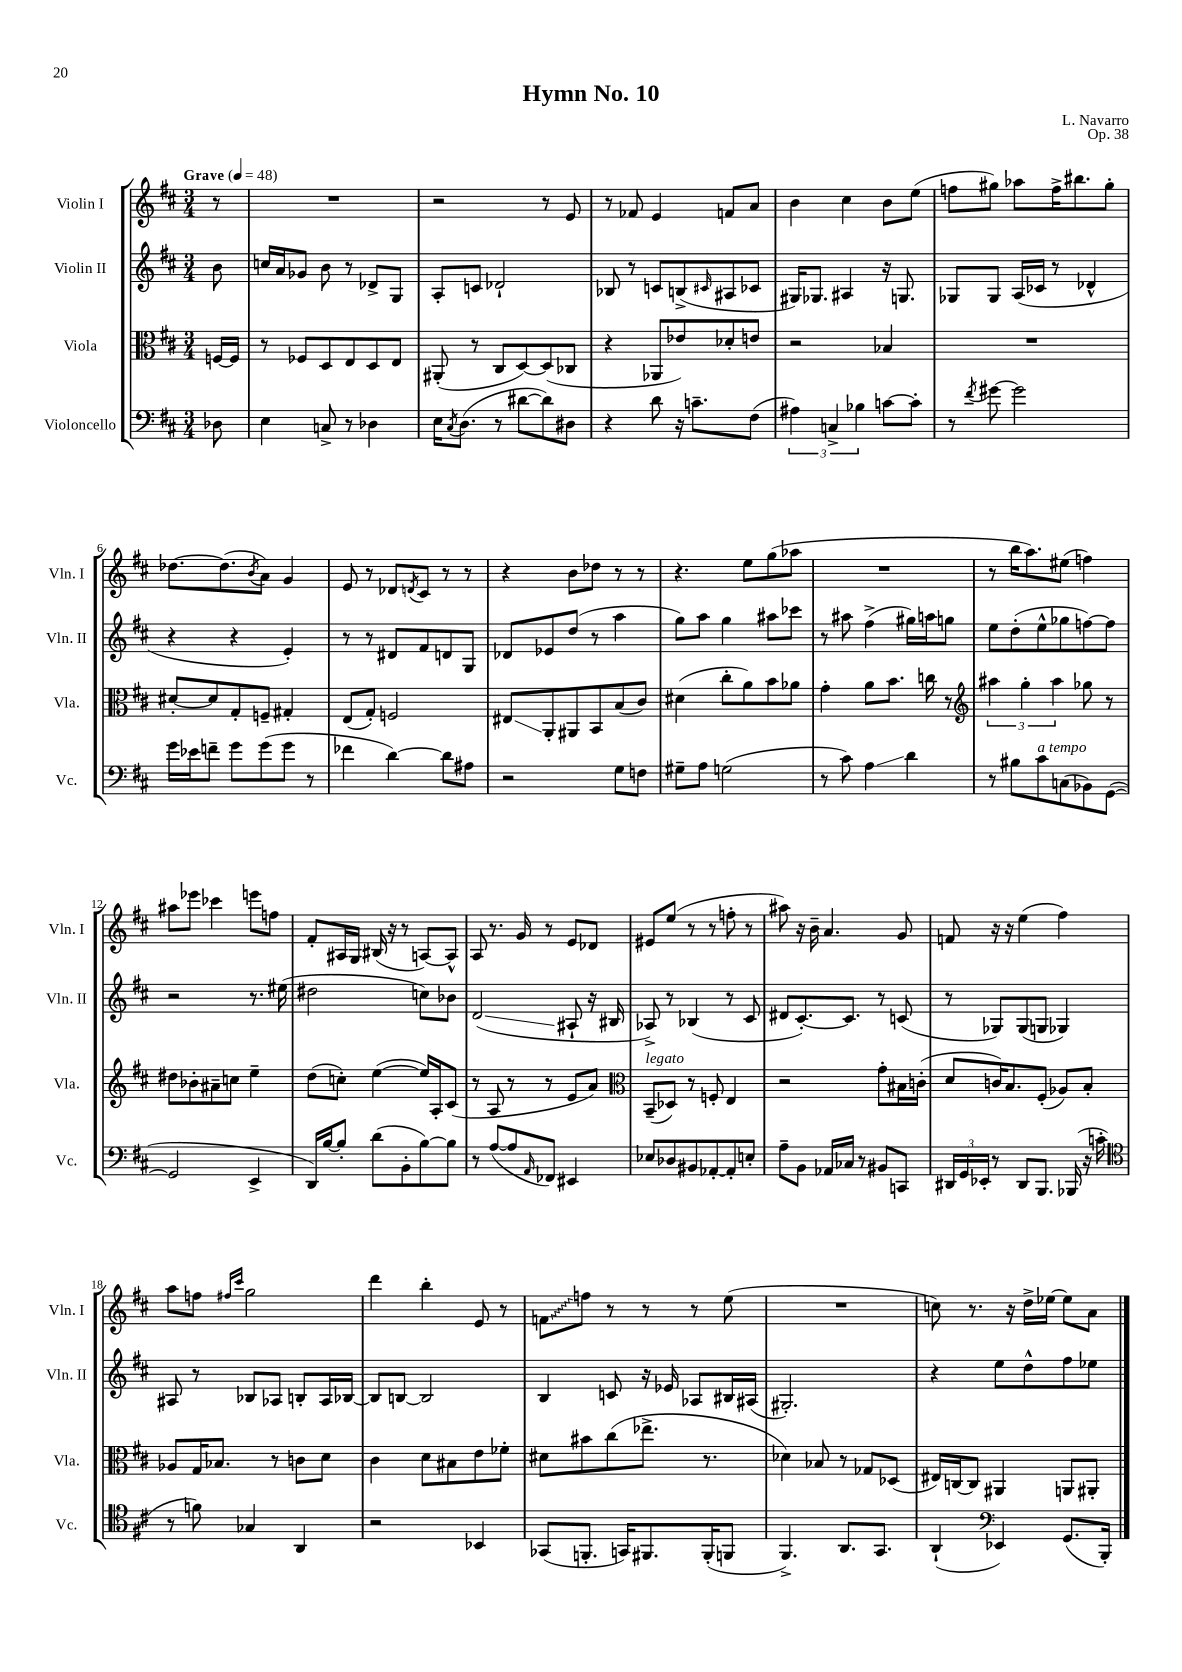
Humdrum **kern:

**kern	**kern	**kern	**kern
*staff4	*staff3	*staff2	*staff1
*clefF4	*clefC3	*clefG2	*clefG2
*k[f#c#]	*k[f#c#]	*k[f#c#]	*k[f#c#]
*M3/4	*M3/4	*M3/4	*M3/4
*MM48	*MM48	*MM48	*MM48
8D-	[16F	8b	8r
.	16F]	.	.
=	=	=	=
4E	8r	16cc	2.r
.	.	16a	.
.	8F-	8g-	.
8C^	8D	8b	.
8r	8E	8r	.
4D-	8D	8d-^	.
.	8E	8G	.
=	=	=	=
16E	(8AA#'	8A'	2r
8qC#	.	.	.
(8.D	.	.	.
.	8r	8c	.
8r	8C#	2d-`	.
[8d#	[8D)	.	.
8d#])	(8D]	.	8r
8D#	8C-	.	8e
=	=	=	=
4r	4r	8B-	8r
.	.	8r	8f-
8d	8AA-	8c	4e
16r	8e-)	(8B^	.
8.c~	.	.	.
.	.	16qqc#	.
.	8d-'	8A#	8f
(8F#	8e	8c-	8a
=	=	=	=
6A#)	2r	16G#)	4b
.	.	8.G-	.
6C^	.	.	.
.	.	4A#	4cc#
6B-	.	.	.
[8c	4B-	16r	8b
.	.	8.G	.
8c']	.	.	(8ee
=	=	=	=
8r	2.r	8G-	8ff
8qf#	.	.	.
[8g#	.	8G-	8gg#)
2g#]	.	(16A	8aa-
.	.	16c-	.
.	.	8r	16ff^
.	.	.	8.bb#
.	.	4d-^^	.
.	.	.	8gg#'
=	=	=	=
16g	[8d#'	4r	[8.dd-
16e-	.	.	.
8f~	8d#]	.	.
.	.	.	(8.dd-]
8g	8G'	4r	.
.	.	.	8qb
(8g	8F~	.	8a)
8g	4G#'	4e')	4g
8r	.	.	.
=	=	=	=
4f-	(8E	8r	8e
.	8G')	8r	8r
[4d)	2F	8d#	8d-
.	.	.	8qd
.	.	8f#	8c#
8d]	.	8d	8r
8A#	.	8G	8r
=	=	=	=
2r	8E#	8d-	4r
.	8AA'	8e-	.
.	8AA#	(8dd	8b
.	8BB	8r	8dd-
8G	(8B	4aa	8r
8F	8c#)	.	8r
=	=	=	=
8G#~	(4d#	8gg)	4.r
8A	.	8aa	.
(2G	8cc#'	4gg	.
.	8a)	.	8ee
.	8b	8aa#	(8gg
.	8a-	8ccc-	8aa-
=	=	=	=
8r	4g'	8r	2.r
8c#)	.	8aa#	.
4A	8a	(4ff#^	.
.	8.b	.	.
4d	.	16gg#)	.
.	16cc	16aa	.
.	8r	8gg	.
=	=	=	=
*	*clefG2	*	*
8r	6aa#	8ee	8r
8B#	.	(8dd'	16bb
.	6gg'	.	.
.	.	.	8.aa)
8c#	.	8ee^^	.
.	6aa#	.	.
(8C	.	8gg-	(8ee#
8BB-)	8gg-	[8ff)	4ff)
([8GG	8r	8ff]	.
=	=	=	=
2GG]	8dd#	2r	8aa#
.	8b-'	.	8eee-
.	8a#~	.	4ccc-
.	8cc	.	.
4EE^	4ee~	8.r	8eee
.	.	.	8ff
.	.	(16ee#	.
=	=	=	=
16DD)	(8dd	2dd#	8f#'
[16B	.	.	.
8B']	8cc')	.	16A#
.	.	.	16G
(8d	([4ee	.	(16B#
.	.	.	16r
8BB'	.	.	8r
[8B)	16ee])	8cc)	[8A)
.	16A'	.	.
8B]	(8c#	8b-	8A^^]
=	=	=	=
8r	8r	(2d	8A
([8A	8A	.	8.r
8A]	8r	.	.
.	.	.	16g
16qqAA	.	.	.
8FF-)	8r	.	8r
4EE#	8e	8A#`	8e
.	8a)	16r	8d-
.	.	16B#	.
=	=	=	=
*	*clefC3	*	*
8E-	(8BB~	8A-^)	8e#
8D-	8D-)	8r	(8ee
8BB#	8r	(4B-	8r
[8AA-'	8F'	.	8r
8AA-']	4E	8r	8ff'
8E'	.	8c#	8r
=	=	=	=
8A~	2r	8d#	8aa#)
8BB	.	[8.c#')	16r
.	.	.	16b~
16AA-	.	.	4.a
16C-	.	8.c#]	.
8r	.	.	.
8BB#	8g'	8r	.
8CC	16B#	(8c	8g
.	(16c'	.	.
=	=	=	=
24DD#	8d	8r	8f
24GG	.	.	.
24EE-'	.	.	.
8r	16c)	8G-)	16r
.	8.B	.	16r
8DD#	.	(8G-	(4ee
8.BBB	(8F#'	8G	.
.	8A-)	4G-)	4ff#)
(16BBB-	.	.	.
16r	8B'	.	.
16c'	.	.	.
=	=	=	=
*clefC4	*	*	*
8r	8A-	8A#	8aa
8f)	16G	8r	8ff
.	8.B-	.	.
.	.	.	16qqff#
.	.	.	16qqccc#
4G-	.	8B-	2gg
.	8r	8A-	.
4AA	8c	8B'	.
.	8d	16A-	.
.	.	[16B-	.
=	=	=	=
2r	4c#	8B-]	4ddd
.	.	[8B	.
.	8d	2B]	4bb'
.	8B#	.	.
4BB-	8e	.	8e
.	8f-'	.	8r
=	=	=	=
(8GG-	8d#	4B	8f
8.FF'	8b#	.	8ff
.	(8cc#	8c	8r
16GG)	.	.	.
8.FF#	8.ee-^	16r	8r
.	.	16e-	.
.	.	8A-	8r
(16FF#'	8.r	.	.
8FF	.	16B#	(8ee
.	.	(16A#	.
=	=	=	=
4.FF#^)	4d-)	2.G#')	2.r
.	8B-	.	.
8.AA	8r	.	.
.	8G-	.	.
8.GG	.	.	.
.	(8D-	.	.
=	=	=	=
(4AA`	16E#)	4r	8cc)
.	[16C	.	.
.	8C]	.	8.r
*clefF4	*	*	*
4EE-)	4AA#	8ee	.
.	.	.	16r
.	.	8dd^^	16dd^
.	.	.	[16ee-
(8.GG	8AA	8ff#	8ee-]
.	8AA#'	8ee-	8a
16BBB')	.	.	.
==	==	==	==
*-	*-	*-	*-
